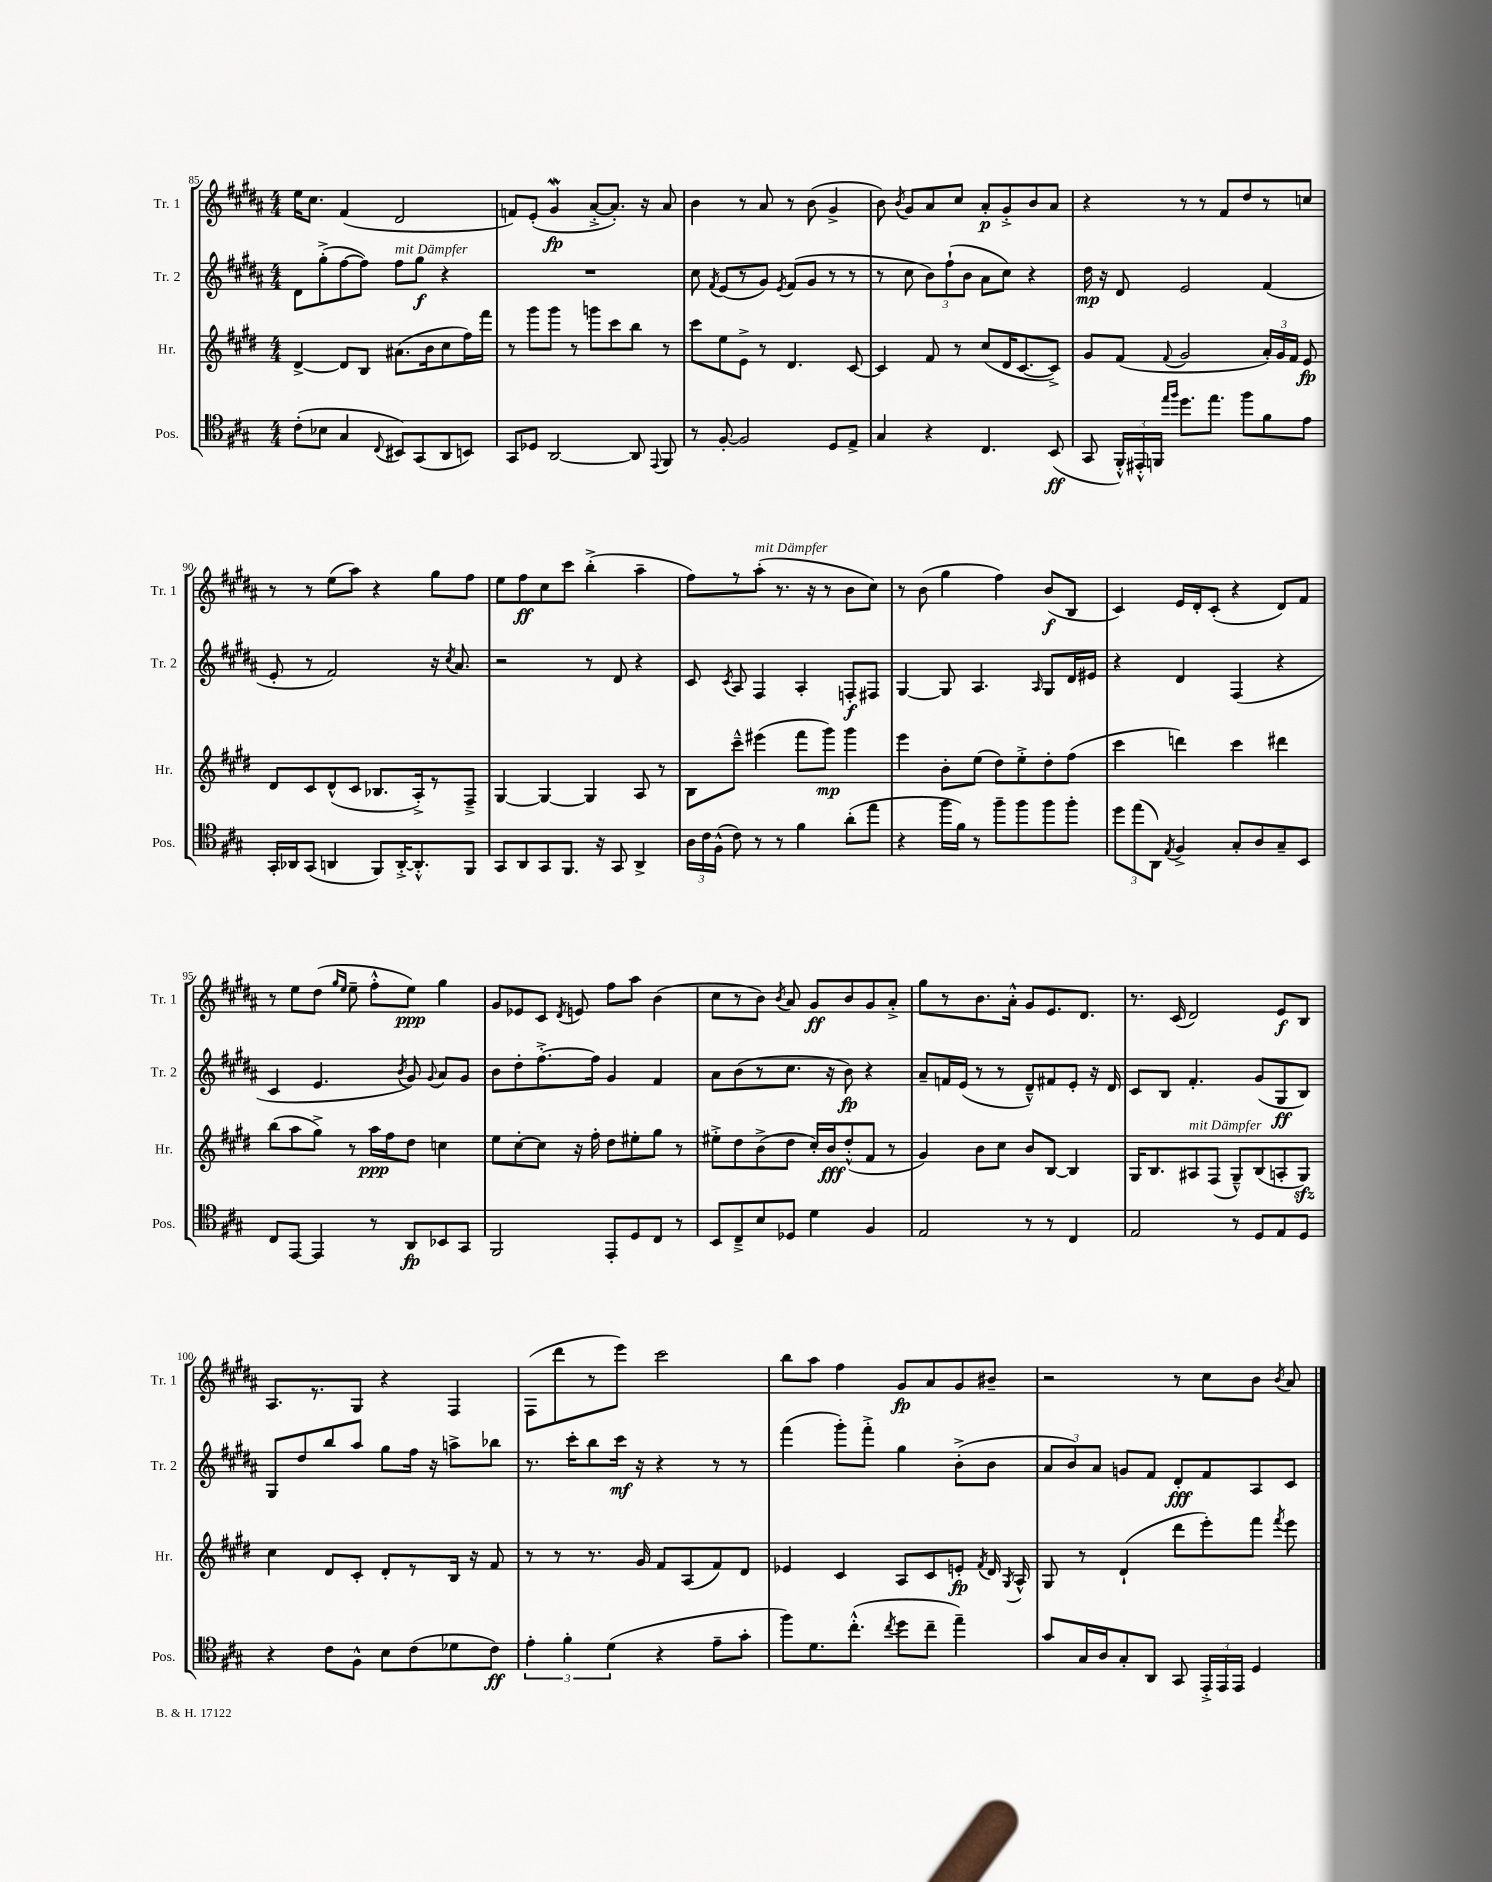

**kern	**kern	**kern	**kern
*staff4	*staff3	*staff2	*staff1
*clefC4	*clefG2	*clefG2	*clefG2
*k[f#c#g#]	*k[f#c#g#d#]	*k[f#c#g#d#a#]	*k[f#c#g#d#a#]
*M4/4	*M4/4	*M4/4	*M4/4
(8c#'	[4d#^	8d#	16ee
.	.	.	8.cc#
8B-	.	(8gg#'^	.
4G#	8d#]	[8ff#	(4f#
.	8B	8ff#])	.
8qqC#	.	.	.
8BB#)	(8.a#	8ff#	2d#
(8GG#	.	8gg#	.
.	16b	.	.
8AA	8cc#	4r	.
8BB)	16ff#)	.	.
.	16fff#	.	.
=	=	=	=
8GG#	8r	1r	8f)
8D-	8ggg#	.	(8e'
[2AA	8ggg#	.	4g#
.	8r	.	.
.	8ggg	.	[8a#'^
.	8ccc#	.	8.a#'])
8AA]	8bb	.	.
.	.	.	16r
8qqEE	.	.	.
8FF#	8r	.	8a#
=	=	=	=
8r	8ccc#	8cc#	4b
.	.	8qf#	.
[8F#'	8ee	(8e	.
2F#]	8e^	8r	8r
.	8r	8g#)	8a#
.	.	8qe	.
.	4.d#	(8f#	8r
.	.	8g#	(8b
8D	.	8r	4g#^
8E^	[8c#	8r	.
=	=	=	=
4G#	4c#]	8r	8b)
.	.	.	8qb
.	.	8cc#	8g#
4r	8f#	12b)	8a#
.	.	(12ff#`	.
.	8r	.	8cc#
.	.	12b	.
4.C#	(8cc#	8a#	8a#'
.	16d#	8cc#)	8g#'^
.	[8.c#	.	.
.	.	4r	8b
(8BB	8c#^])	.	8a#
=	=	=	=
8GG#	8g#	16dd#	4r
.	.	16r	.
24FF#'^^)	(8f#	8d#	.
24EE#'^^	.	.	.
24FF	.	.	.
16qqee	.	.	.
16qqff#	8qqf#	.	.
8.dd	2g#	2e	8r
.	.	.	8r
8.ee	.	.	.
.	.	.	8f#
8ff#	.	.	8dd#
8f#	24a')	(4f#	8r
.	24g#	.	.
.	24f#	.	.
8e	8e	.	8cc
=	=	=	=
16GG#'	8d#	8e'	8r
16AA-	.	.	.
(8GG#	8c#	8r	8r
4AA	(8d#^^	2f#)	(8ee
.	8c#	.	8aa#)
8FF#)	8.B-	.	4r
[16AA'^	.	.	.
8.AA'^^]	16A'^)	.	.
.	8r	16r	8gg#
.	.	8qcc#	.
.	.	8.a#	.
8FF#	8F#~^	.	8ff#
=	=	=	=
8GG#	[4G#	2r	8ee
8AA	.	.	8ff#
8GG#	4G#_	.	8cc#
8.FF#	.	.	8ccc#
.	4G#]	8r	(4bb'^
16r	.	.	.
8GG#	.	8d#	.
4AA^	8A	4r	4aa#~
.	8r	.	.
=	=	=	=
24A	8B	8c#	8ff#)
24c#	.	.	.
(24F#^^	.	.	.
.	.	8qc#	.
8c#)	8ccc#~^^	8A#	8r
8r	(4eee#	4F#	(8aa#'
8r	.	.	8.r
4f#	8fff#	4A#'	.
.	.	.	16r
.	8ggg#)	.	8r
(8a'	4ggg#	8F'	8b
8ee	.	8F#	8cc#)
=	=	=	=
4r	4eee	[4G#	8r
.	.	.	(8b
16ff#	8b'	8G#]	4gg#
16f#)	.	.	.
8r	(8ee	4.A#	.
8ff#~	8dd#)	.	4ff#)
8ff#	8ee'^	.	.
.	.	16qqA#	.
8ff#	8dd#'	8G#	(8b
8ff#'	(8ff#	16d#	8B
.	.	16e#	.
=	=	=	=
12dd	4ccc#	4r	4c#)
(12ee	.	.	.
12AA)	.	.	.
8qE	.	.	.
4F#^	4ddd)	4d#	16e
.	.	.	16d#'
.	.	.	(8c#'
8G#'	4ccc#	(4F#	4r
8A	.	.	.
8G#~	4ddd#	4r	8d#)
8BB	.	.	8f#
=	=	=	=
8C#	(8bb	4c#	8r
[8EE	8aa	.	8ee
4EE]	8gg#^)	4.e	(8dd#
.	.	.	16qqgg#
.	.	.	16qqee
.	8r	.	8ee~
8r	16aa	.	8ff#'^^
.	16ff#	.	.
.	.	8qb	.
8AA	8dd#	8g#)	8ee)
.	.	8qqg#	.
8BB-	4cc	8a#	4gg#
8GG#	.	8g#	.
=	=	=	=
2FF#	8ee	8b	8g#
.	[8cc#'	8dd#'	8e-
.	8cc#]	[8.ff#'^	8c#
.	.	.	8qd#
.	16r	.	8e
.	16ff#'	16ff#]	.
8EE'	8dd#	4g#	8ff#
8D	8ee#'	.	8aa#
8C#	8gg#	4f#	(4b
8r	8r	.	.
=	=	=	=
8BB	8ee#'^	8a#	8cc#
8C#~^	8dd#	(8b	8r
8B	(8b^	8r	8b)
.	.	.	8qb
8D-	8dd#	8.cc#	8a#
4d	16cc#')	.	8g#
.	16b	16r	.
.	(8dd#'^^	8b)	8b
4F#	8f#	4r	8g#
.	8r	.	8a#'^
=	=	=	=
2E	4g#)	8a#~	8gg#
.	.	16f	8r
.	.	(16e	.
.	8b	8r	8.b
.	8cc#	8r	.
.	.	.	16a#'^^
8r	8b	8d#~^^)	8g#
8r	[8B	8f#	8.e
4C#	4B]	8e'	.
.	.	.	8.d#
.	.	16r	.
.	.	16d#	.
=	=	=	=
2E	16G#	8c#	8.r
.	8.B	.	.
.	.	8B	.
.	.	.	(16c#
.	8A#	4.f#'	2d#)
.	(8F#	.	.
8r	8G#~^^)	.	.
8D	(8B	(8g#	.
8E	8A'	8G#	8e
8D	8G#)	8B)	8B
=	=	=	=
4r	4cc#	8G#	8.A#
.	.	8dd#	.
.	.	.	8.r
8c#	8d#	8bb	.
8F#^^	8c#'	8aa#	8G#
8B	8d#'	8gg#	4r
(8c#	8r	16ff#	.
.	.	16r	.
8d-	16B	8aa^	4F#
.	16r	.	.
8c#)	8f#	8bb-	.
=	=	=	=
6e'	8r	8.r	(8F#
.	8r	.	8ddd#
6f#'	.	.	.
.	.	16ccc#'	.
.	8.r	8bb	8r
(6d	.	.	.
.	.	16ccc#	8eee)
.	16g#	16r	.
4r	8f#	4r	2ccc#
.	(8A	.	.
8e~	8f#)	8r	.
8g#'	8d#	8r	.
=	=	=	=
8ff#)	4e-	(4fff#	8bb
8.d	.	.	8aa#
.	4c#	8ggg#')	4ff#
(8.cc#'^^	.	.	.
.	.	8fff#'^	.
8qcc#	.	.	.
8dd	8A	4gg#	8g#
8cc#~	8c#	.	8a#
4ee~)	8e'	(8b'^	8g#
.	8qf#	.	.
.	16d#	8b	8b#~
.	8qG#	.	.
.	16A^^	.	.
=	=	=	=
8g#	8G#	12a#	2r
.	.	12b)	.
16G#	8r	.	.
.	.	12a#	.
16A	.	.	.
8G#'	(4d#`	8g	.
8AA	.	8f#	.
8GG#	8ddd#	8d#'	8r
24EE'^	8eee')	8f#	8cc#
24EE	.	.	.
24EE	.	.	.
4D	8fff#	8A#	8b
.	8qfff#	.	8qb
.	8eee	8c#	8a#
==	==	==	==
*-	*-	*-	*-
